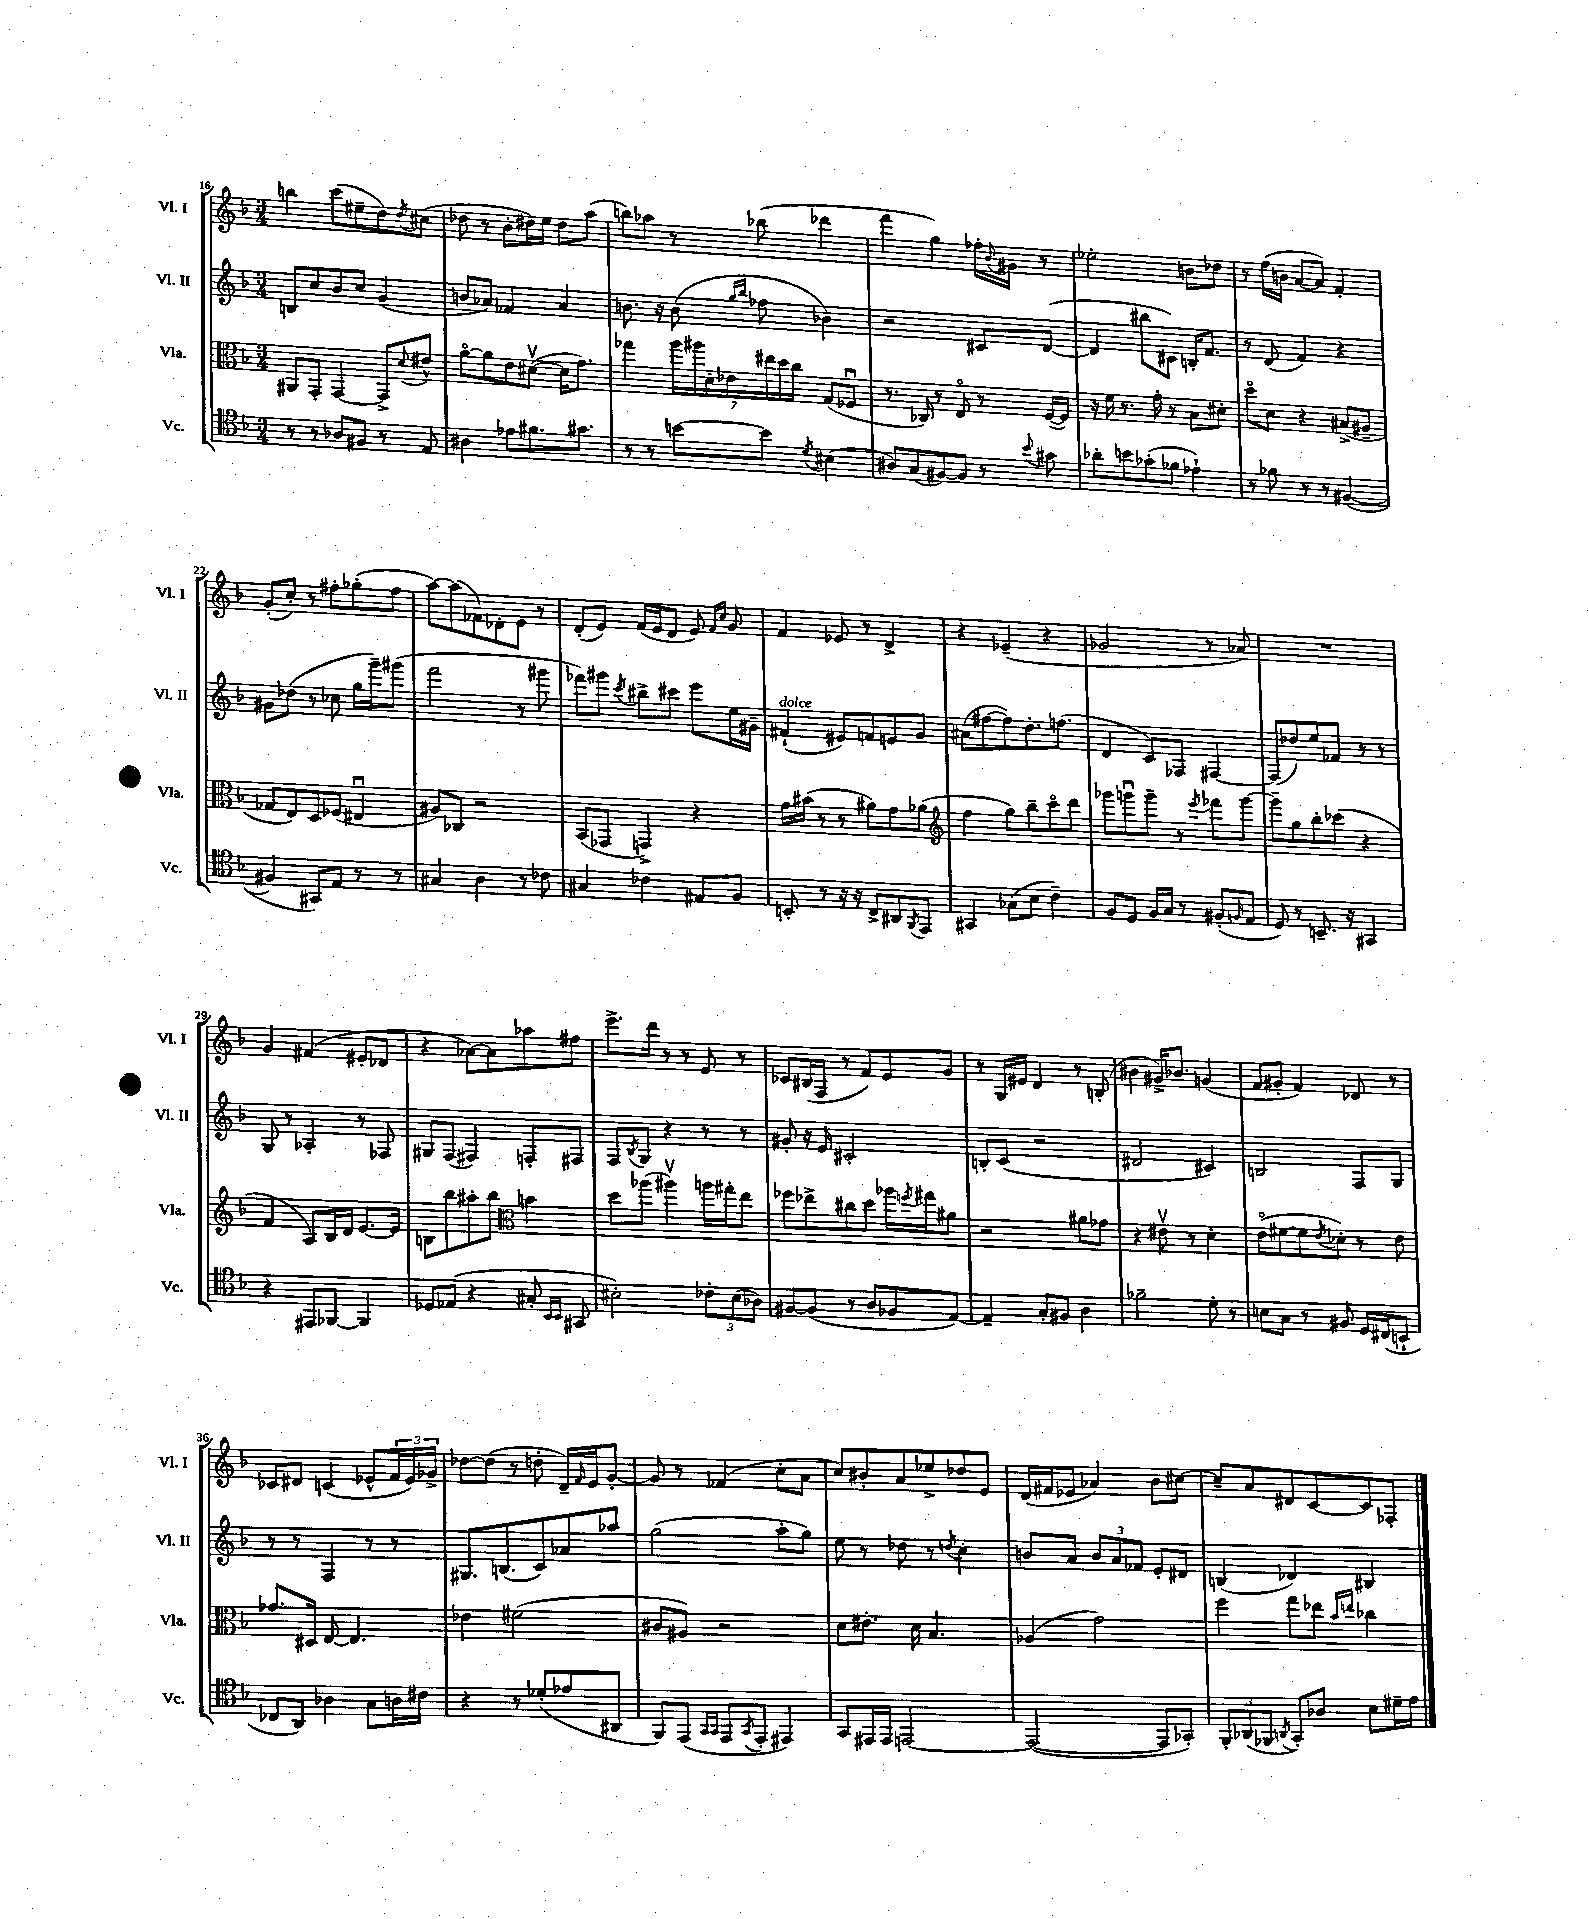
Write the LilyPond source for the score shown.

<<
\new StaffGroup <<
\new Staff = "s0" \with { instrumentName = "Vl. I" shortInstrumentName = "Vl. I" } {
    \clef treble \key f \major \numericTimeSignature \time 3/4
    b''4 c'''8( eis''8-- d''8) \acciaccatura { d''8 } cis''8( |
    des''8 r8 bes'8-. dis''16) e''16 dis''8 a''8( |
    b''8) aes''8 r8 bes''8( des'''4 |
    f'''4 g''4) fes''16-. \appoggiatura { bes'8 } gis'16 r8 |
    ees''2-. b'8 des''8 |
    r8 f''16( b'16 a'8~ a'8) f'4-. |
    g'8-.( c''8-.) r8 fis''8-. ges''8-.( fis''8 |
    a''8~) a''8( fes'8) des'8-. e'8 r8 |
    d'8-.( e'8) f'16( e'16 d'8 e'8) \grace { f'16 c''16 } g'8 |
    f'4 ees'8 r8 d'4-> |
    r4 ees'4--( r4 |
    ges'2 r8 aes'8) |
    R2. |
    g'4 fis'4( eis'8-. des'8 |
    r4 aes'8~) aes'8 aes''8 fis''8 |
    e'''8.-> d'''16 r8 r8 e'8 r8 |
    ces'8 bis16( f16 r8 f'8) e'8 g'8 |
    r8 g16 eis'16 d'4 r8 b8-.( |
    bis'4 gis'16->) bes'8. g'4( |
    f'8 gis'8-. f'4) des'8 r8 |
    ces'8 dis'8 c'4( ees'8-^ \tuplet 3/2 { f'16 ees'16) ges'16-> } |
    des''8~ des''8( r8 d''8-. d'16--) \grace { f'16 } e'16 g'8~-. |
    g'8 r8 fes'4( c''8-. a'8 |
    c''8) bis'8-. a'8 ees''8-> des''8 e'8 |
    d'16( fis'16 ees'8 aes'4) bes'8 cis''8~ |
    cis''8-- a'8 dis'8 c'8~ c'8 fes8-. \bar "|." |
}
\new Staff = "s1" \with { instrumentName = "Vl. II" shortInstrumentName = "Vl. II" } {
    \clef treble \key f \major \numericTimeSignature \time 3/4
    b8 c''8 bes'8 c''8 g'4( |
    b'8 aes'8) fes'4 aes'4 |
    b'8. r16 b'8( \grace { g''16 bes''16 } fes''8 bes'4) |
    r2 cis'8 d'8~( |
    d'4 bis''8 cis'8) b16-. f'8. |
    r8 d'8( f'4) r4 |
    gis'8 des''8( r8 ces''8 g''16 g'''16--) gis'''8( |
    f'''2 r8 gis'''8 |
    fes'''8) gis'''8 \acciaccatura { c'''8 } bis''8-> cis'''8 e'''8 e''16 gis'16-- |
    fis'4-!^\markup { \italic "dolce" }( eis'8) f'8 e'8 g'8 |
    ais'8( fis''8~ fis''8) d''8.-. f''8.( |
    d'4 c'8) fes8 fis4~ |
    fis8( des''8) e''8 fes'8 r8 r8 |
    g8 r8 aes4-. r8 fes8 |
    gis8 f8( fis4) f8-. fis8 |
    f8 \acciaccatura { bes8 } g8 r4 r8 r8 |
    gis'8-. r16 e'16 cis'2-. |
    b8-. c'8( r2 |
    dis'2 cis'4) |
    b2 f8 g8 |
    r8 r8 f4 r8 r8 |
    gis8. b8.( c'8) aes'8 aes''8 |
    g''2( a''8-. g''8) |
    e''8 r8 des''8 r8 \acciaccatura { d''8 } c''4-. |
    b'8 a'8 \tuplet 3/2 { b'8 a'8 fes'8 } e'8-. dis'8 |
    b4( des'4) bis4 \bar "|." |
}
\new Staff = "s2" \with { instrumentName = "Vla." shortInstrumentName = "Vla." } {
    \clef alto \key f \major \numericTimeSignature \time 3/4
    ais,8 g,8-. g,4~ g,8-> \appoggiatura { d'8 } eis'8-^ |
    a'8~\flageolet a'8 e'8 dis'8~\upbow( dis'16 g'8.) |
    ges''4 \tuplet 7/4 { a''16 ais''16 d'16-. ees'16 eis''16 d''16 c''16 } g8( fes8\downbow |
    r8. ces16) r8 e8\flageolet r8 f16~( f16) |
    r16 f'16 r8. g'16-. r8 bes8 dis'8-. |
    d''8\flageolet d'8 r4 bis8->( ais8-- |
    ges8 e8) d8 fes8( eis4\downbow |
    ais8) ces8 r2 |
    bes,8( ges,8 g,4->) r4 |
    g'16 bis'16( r8 r8 ais'8) g'8 aes'8( |
    \clef treble f''4 g''8) bes''8-- c'''8\flageolet d'''8 |
    ges'''8 g'''8\downbow g'''8-- r8 \acciaccatura { e'''8 } fes'''8 g'''8~ |
    g'''8-- g''8 bes''8-. ces'''8( r4 |
    f'4 a8) bes16 d'16 e'8.~ e'16 |
    b8 bes''8 ais''8-. bes''8 \clef alto b'4 |
    d''8 aes''8( ais''4\upbow) a''16 gis''16-. e''8 |
    fes''8 ees''8-> cis''8 d''8 aes''16 \acciaccatura { f''8 } gis''16 ais'8 |
    r2 ais'8 ges'8 |
    r4 eis'8\upbow r8 d'4-. |
    e'8\flageolet( fis'8~ fis'8 \acciaccatura { e'8 } des'8-.) r8 e'8 |
    ges'8. dis16 e8~ e4. |
    ees'4 fis'2( |
    cis'8 ais8) r2 |
    d'8 eis'8.-. d'16 bes4. |
    aes4( g'2) |
    f''4 g''8 ees''8 \grace { bes'16 e''16 } ces''4 \bar "|." |
}
\new Staff = "s3" \with { instrumentName = "Vc." shortInstrumentName = "Vc." } {
    \clef tenor \key f \major \numericTimeSignature \time 3/4
    r8 r8 aes8 fis8 r8 e8 |
    ais4 ees'8 fis'8. gis'8. |
    r8 r8 b'8~ b'8 \acciaccatura { d'8 } bis4( |
    ais8) g8( fis8~) fis8 r8 \appoggiatura { bes'8 } gis'8 |
    aes'8-. b'8 ges'8-.( fes'8 ees'4-!) |
    r8 fes'8 r8 r8 fis4~( |
    fis4 gis,8) e8 r8 r8 |
    gis4 a4 r8 ces'8 |
    gis4 ces'4 eis8 f8 |
    b,8-. r8 r16 r16 c8-> ais,8 \acciaccatura { f,8 } e,8 |
    gis,4 ges8( bes8 c'4--) |
    f8 d8 f16 g16 r8 fis8-.( \grace { f16 } e8 |
    d8) r8 b,8.-- r16 gis,4 |
    r4 eis,8 fes,8~ fes,4 |
    des8 ees8( r4 gis8-. \grace { bes,16 bes,16 } gis,8 |
    bis2-.) \tuplet 3/2 { ces'8-. bis8( aes8) } |
    fis8~ fis8( r8 a8 fes8 e8~) |
    e4-- g8-. fis8 a4 |
    fes'2-- d'8-. r8 |
    b8 g8 r8 fis8 d16 cis16( b,8-! |
    ces8 a,8) aes4 g8 a16 cis'16 |
    r4 r8 des'8-.( ees'8 ais,8 |
    f,8) e,8( \grace { g,16 g,16 } e,8 \acciaccatura { g,8 } e,8-. eis,4) |
    g,8 eis,16 eis,16 e,2~ |
    e,2~( e,8 ges,8-.) |
    \tuplet 3/2 { f,8-. aes,8( fes,8 } \acciaccatura { a,8 } g,8-.) aes8 bes8 dis'16-- e'16 \bar "|." |
}
>>
>>
\layout { \context { \Score currentBarNumber = #16 } }
